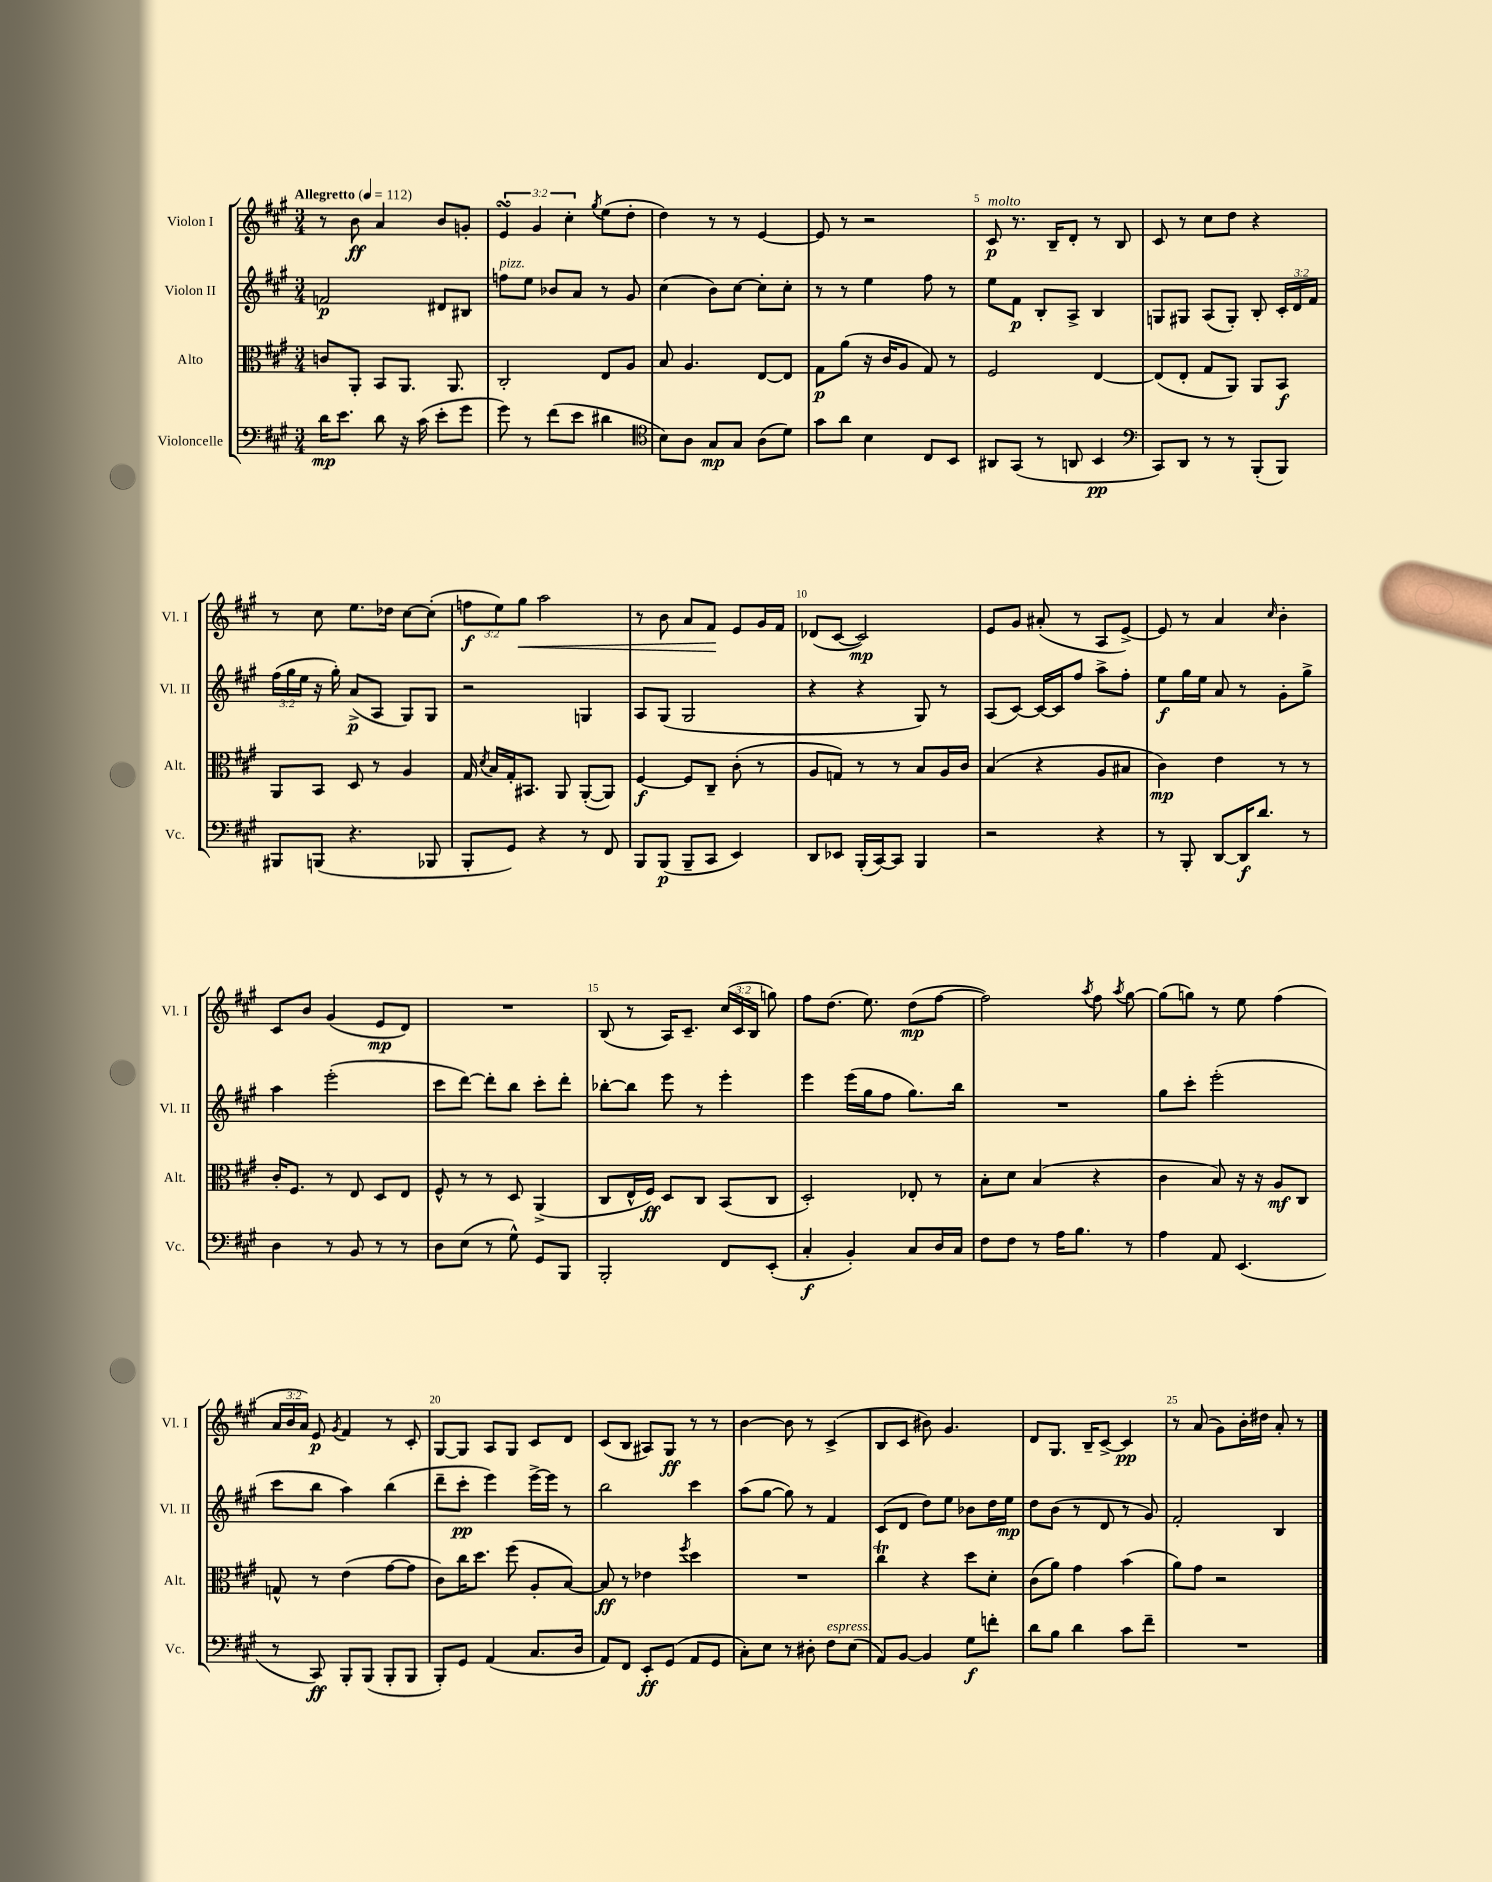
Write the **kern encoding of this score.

**kern	**kern	**kern	**kern
*staff4	*staff3	*staff2	*staff1
*clefF4	*clefC3	*clefG2	*clefG2
*k[f#c#g#]	*k[f#c#g#]	*k[f#c#g#]	*k[f#c#g#]
*M3/4	*M3/4	*M3/4	*M3/4
*MM112	*MM112	*MM112	*MM112
16d\LK	8c/L	2f/	8r
8.e\J	.	.	.
.	8AA'/J	.	8b\
8d\	8BB/L	.	4a/
16r	8.AA/J	.	.
(16c#\	.	.	.
8e'\L	.	8d#/L	8b/L
.	8.AA/	.	.
8g#\J	.	8B#/J	8g'/J
=	=	=	=
8g#\)	2C#'/	8ff\L	6e/
8r	.	8ee\J	.
.	.	.	6g#/
(8f#\L	.	8b-/L	.
.	.	.	6cc#'\
8e\J	.	8a/J	.
.	.	.	8qgg#/
4d#\	8E/L	8r	(8ee\L
.	8A/J	8g#/	8dd'\J
=	=	=	=
*clefC4	*	*	*
8B\L)	8B/	(4cc#\	4dd\)
8A\J	4.A/	.	.
8G#/L	.	8b\L)	8r
8G#/J	.	[8cc#\J	8r
(8A\L	[8E/L	8cc#'\]L	[4e/
8d\J)	8E/]J	8cc#'\J	.
=	=	=	=
8g#\L	8G#\L	8r	8e/]
8a\J	(8a\J	8r	8r
4B\	16r	4ee\	2r
.	16c#/LK	.	.
.	8A/J	.	.
8C#/L	8G#/)	8ff#\	.
8BB/J	8r	8r	.
=	=	=	=
8AA#/L	2F#/	8ee\L	8c#/
(8GG#/J	.	8f#\J	8.r
8r	.	8B'/L	.
.	.	.	16B~/LK
8AA/	.	8A^/J	8d'/J
4BB/	[4E/	4B/	8r
.	.	.	8B/
=	=	=	=
*clefF4	*	*	*
8CC#/L)	(8E/]L	8G/L	8c#/
8DD/J	8E'/J	8G#/J	8r
8r	8G#/L	(8A/L	8cc#\L
8r	8AA/J)	8G#'/J)	8dd\J
(8BBB'/L	8AA/L	8B'/	4r
8BBB/J)	8BB/J	24c#'/LL	.
.	.	24d/	.
.	.	24f#/JJ	.
=	=	=	=
8BBB#/L	8AA/L	(24ff#\LL	8r
.	.	24gg#\	.
.	.	24ee\JJ	.
(8BBB/J	8BB/J	16r	8cc#\
.	.	16gg#'\)	.
4.r	8D/	(8a^/L	8.ee\L
.	8r	8A/J	.
.	.	.	16dd-\Jk
.	4A/	8G#/L)	[8cc#\L
8BBB-/	.	8G#/J	(8cc#'\]J
=	=	=	=
8BBB'/L	16G#/	2r	12ff\L
.	8qd/	.	.
.	16B/LL	.	.
.	.	.	12ee\)
8GG#/J)	16G#'/J	.	.
.	.	.	12gg#\J
.	8.BB#/J	.	.
4r	.	.	2aa\
.	8AA/	.	.
8r	([8AA'/L	4G/	.
8FF#/	8AA/]J)	.	.
=	=	=	=
8BBB/L	[4F#/	8A/L	8r
(8BBB/J	.	(8G#/J	8b\
8BBB~/L	8F#/]L	2G#/	8a/L
8CC#/J	8C#~/J	.	8f#/J
4EE/)	(8c#'\	.	8e/L
.	8r	.	16g#/L
.	.	.	16f#/JJ
=	=	=	=
8DD/L	8A/L	4r	(8d-/L
8EE-/J	8G/J)	.	[8c#/J
(16BBB'/LL	8r	4r	2c#/])
[16CC#/J)	.	.	.
8CC#/]J	8r	.	.
4BBB/	8B/L	8G#/)	.
.	16A/L	8r	.
.	16c#/JJ	.	.
=	=	=	=
2r	(4B/	(8A/L	8e/L
.	.	[8c#/J)	8g#/J
.	4r	16c#/_LL	(8a#'/
.	.	16c#/]J	.
.	.	8ff#/J	8r
4r	8A/L	8aa^\L	8A/L
.	8B#/J	8ff#'\J	[8e^/J)
=	=	=	=
8r	4c#\)	8ee\L	8e/]
8BBB'/	.	16gg#\L	8r
.	.	16ee\JJ	.
[8DD/L	4e\	8a/	4a/
16DD/]K	.	8r	.
8.d/J	.	.	.
.	.	.	16qqcc#/
.	8r	8g#'\L	4b'\
8r	8r	8gg#^\J	.
=	=	=	=
4D\	16c#'/LK	4aa\	8c#/L
.	8.F#/J	.	.
.	.	.	8b/J
8r	8r	(2eee'\	(4g#/
8BB/	8E/	.	.
8r	8D/L	.	8e/L
8r	8E/J	.	8d/J)
=	=	=	=
8D\L	8F#^^/	8ccc#\L	2.r
(8E\J	8r	[8ddd\J)	.
8r	8r	8ddd'\]L	.
8G#^^\)	8D/	8bb\J	.
8GG#/L	(4AA^/	8ccc#'\L	.
8BBB/J	.	8ddd'\J	.
=	=	=	=
2BBB'/	8C#/L	[8bb-'\L	(8B/
.	16E^^/L	8bb-\]J	8r
.	16F#/JJ)	.	.
.	8D/L	8eee\	16A/LK)
.	.	.	8.c#~/J
.	8C#/J	8r	.
8FF#/L	(8BB/L	4eee'\	(24cc#/LL
.	.	.	24c#/
.	.	.	24B/JJ
(8EE'/J	8C#/J	.	8gg\)
=	=	=	=
4C#'/	2D'/)	4eee\	8ff#\L
.	.	.	(8.dd\J
4BB'/)	.	(16eee\LL	.
.	.	16gg#\J	8.ee\)
.	.	8ff#\J	.
8C#/L	8E-'/	8.gg#\L)	(8dd\L
16D/L	8r	.	[8ff#\J
16C#/JJ	.	16bb\Jk	.
=	=	=	=
8F#\L	8B'\L	2.r	2ff#\])
8F#\J	8d\J	.	.
8r	(4B/	.	.
16A\LK	.	.	.
8.B\J	.	.	.
.	.	.	8qaa/
.	4r	.	8ff#\
.	.	.	8qaa/
8r	.	.	[8gg#\
=	=	=	=
4A\	4c#\	8gg#\L	(8gg#\]L
.	.	8ccc#'\J	8gg\J)
8AA/	8B/)	(2eee'\	8r
(4.EE/	16r	.	8ee\
.	16r	.	.
.	8A/L	.	(4ff#\
.	8C#/J	.	.
=	=	=	=
8r	8G^^/	8ccc#\L	24a/LL
.	.	.	24b/
.	.	.	24a/JJ)
8CC#/)	8r	8bb\J	8e/
.	.	.	8qg#/
8BBB'/L	(4e\	4aa\)	4f#/
(8BBB/J	.	.	.
8BBB'/L	[8g#\L	(4bb\	8r
8BBB/J	8g#\]J	.	8c#'/
=	=	=	=
8BBB'/L)	8c#\L)	8ddd~\L	[8G#/L
8GG#/J	16cc#\K	8ccc#'\J	8G#/]J
.	8.dd\J	.	.
(4AA/	.	4eee\)	8A/L
.	(8ff#\	.	8G#/J
8.C#/L	8A'/L	[16eee^\LL	8c#/L
.	.	16eee\]JJ	.
.	[8B/J)	8r	8d/J
16D/Jk	.	.	.
=	=	=	=
8AA/L)	8B/]	2bb\	(8c#/L
8FF#/J	8r	.	8B/J
8EE'/L	4e-\	.	8A#/L)
(8GG#/J	.	.	8G#/J
.	8qff#/	.	.
8AA/L	4dd\	4ccc#\	8r
8GG#/J	.	.	8r
=	=	=	=
8C#'\L)	2.r	(8aa\L	[4b\
8E\J	.	[8gg#\J	.
8r	.	8gg#\])	8b\]
8D#'\	.	8r	8r
8F#\L	.	4f#/	(4c#^/
(8E\J	.	.	.
=	=	=	=
8AA/L)	4cc#\	(8c#/L	8B/L
[8BB/J	.	8d/J	8c#/J
4BB/]	4r	8dd\L)	8b#\)
.	.	8ee\J	4.g#/
8G#\L	8dd\L	8b-\L	.
8f'\J	8d'\J	16dd\L	.
.	.	16ee\JJ	.
=	=	=	=
8d\L	(8c#\L	8dd\L	8d/L
8B\J	8a\J)	(8b\J	8.G#/J
4d\	4g#\	8r	.
.	.	.	16B~/LK
.	.	8d/	[8c#^/J
8c#\L	(4b\	8r	4c#/]
8f#~\J	.	8g#/)	.
=	=	=	=
2.r	8a\L)	2f#'/	8r
.	8g#\J	.	(8a/
.	2r	.	8g#\L)
.	.	.	16b'\L
.	.	.	16dd#\JJ
.	.	4B/	8a'/
.	.	.	8r
==	==	==	==
*-	*-	*-	*-
